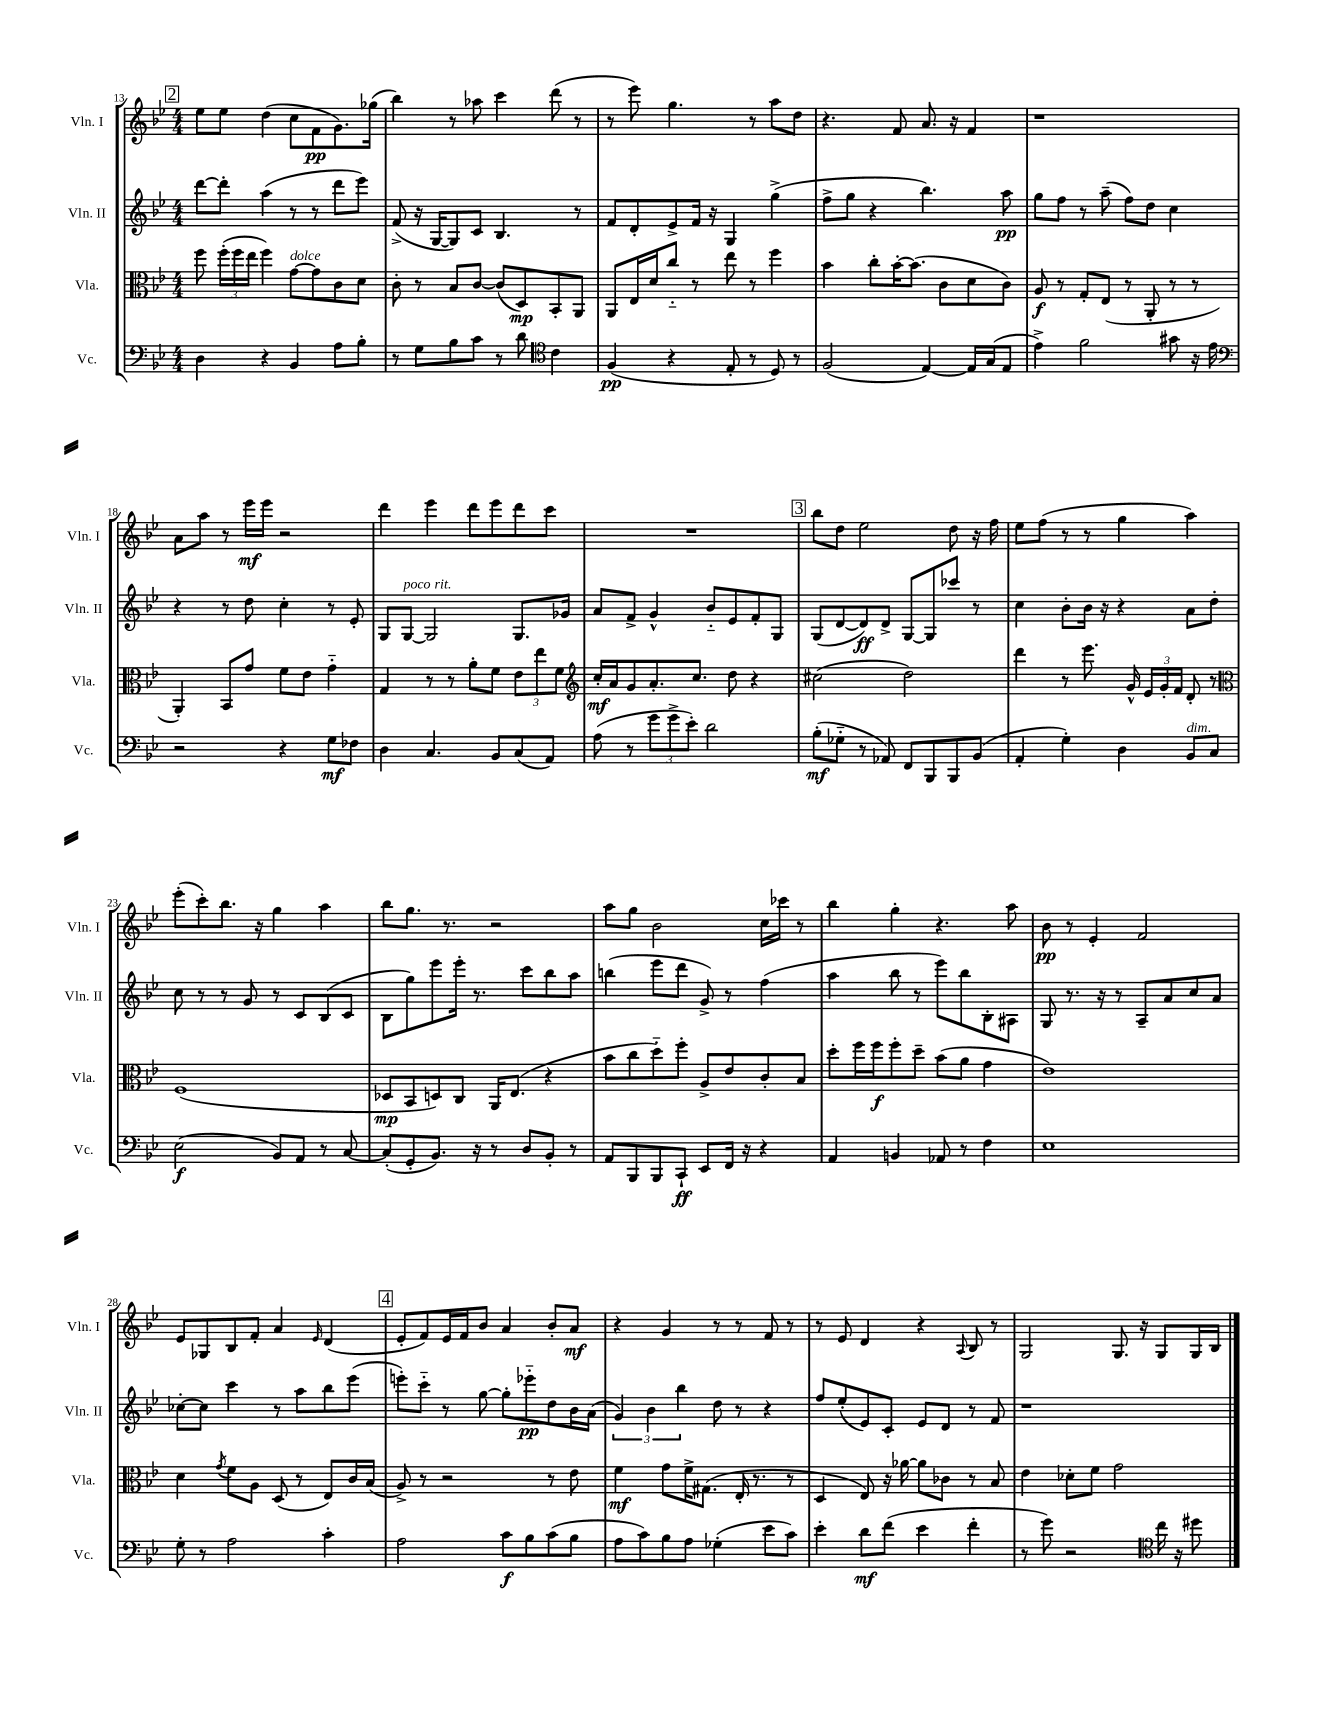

**kern	**kern	**kern	**kern
*staff4	*staff3	*staff2	*staff1
*clefF4	*clefC3	*clefG2	*clefG2
*k[b-e-]	*k[b-e-]	*k[b-e-]	*k[b-e-]
*M4/4	*M4/4	*M4/4	*M4/4
4D\	8ff\	[8ddd\L	8ee-\L
.	(24ff'\LL	8ddd'\]J	8ee-\J
.	24ff\	.	.
.	24ee-\JJ	.	.
4r	4ff\)	(4aa\	(4dd\
4BB-/	[8g\L	8r	8cc\L
.	8g\]	8r	8f\
8A\L	8c\	8ddd\L	8.g\)
8B-'\J	8d\J	8eee-\J)	.
.	.	.	(16gg-\Jk
=	=	=	=
8r	8c'\	(8f^/	4bb-\)
8G\L	8r	16r	.
.	.	[16G/LK	.
8B-\	8B-/L	8G/])	8r
8c\J	[8c/J	8c/J	8aa-\
8r	(8c/]L	4.B-/	4ccc\
8d\	8D/)	.	.
*clefC4	*	*	*
4c\	8BB-'/	.	(8ddd\
.	8AA/J	8r	8r
=	=	=	=
(4F/	8AA/L	8f/L	8r
.	16E-/L	8d'/	8eee-\)
.	16d/J	.	.
4r	8cc'~/J	8e-^/	4.gg\
.	8r	16f/Jk	.
.	.	16r	.
8E-'/	8ee-\	4G/	.
8r	8r	.	8r
8D/)	4ff\	(4gg^\	8aa\L
8r	.	.	8dd\J
=	=	=	=
(2F/	4b-\	8ff^\L	4.r
.	.	8gg\J	.
.	8cc'\L	4r	.
.	[16b-'\K	.	8f/
.	(8.b-\]J	.	.
[4E-/)	.	4.bb-\)	8.a/
.	8c\L	.	.
.	.	.	16r
16E-/]LL	8d\	.	4f/
(16G/J	.	.	.
8E-/J	8c\J)	8aa\	.
=	=	=	=
4e-^\)	8A/	8gg\L	1r
.	8r	8ff\J	.
2f\	8G'/L	8r	.
.	(8E-/J	(8aa~\	.
.	8r	8ff\L)	.
.	8AA'/	8dd\J	.
8g#\	8r	4cc\	.
16r	8r	.	.
16e-\	.	.	.
=	=	=	=
*clefF4	*	*	*
2r	4AA'/)	4r	8a\L
.	.	.	8aa\J
.	8BB-/L	8r	8r
.	8g/J	8dd\	16eee-\LL
.	.	.	16eee-\JJ
4r	8f\L	4cc'\	2r
.	8e-\J	.	.
8G\L	4g'~\	8r	.
8F-\J	.	8e-'/	.
=	=	=	=
4D\	4G/	8G/L	4ddd\
.	.	[8G/J	.
4.C/	8r	2G/]	4eee-\
.	8r	.	.
.	8a'\L	.	8ddd\L
8BB-/L	8f\J	.	8eee-\
(8C/	12e-\L	8.G/L	8ddd\
.	12ee-\	.	.
8AA/J)	.	.	8ccc\J
.	12f\J	.	.
.	.	16g-/Jk	.
=	=	=	=
*	*clefG2	*	*
(8A\	16cc'/LL	8a/L	1r
.	16a/J	.	.
8r	8g/	8f^/J	.
12g\L	8.a'/	4g^^/	.
12g^\	.	.	.
12e-'\J)	.	.	.
.	8.cc/J	.	.
2d\	.	8b-'~/L	.
.	8dd\	8e-/	.
.	4r	8f'/	.
.	.	8G/J	.
=	=	=	=
(8B-'\L	(2cc#\	(8G/L	8bb-\L
8G-'~\J	.	[8d/	8dd\J
8r	.	8d/])	2ee-\
8AA-/)	.	8d^/J	.
8FF/L	2dd\)	[8G/L	.
8BBB-/	.	8G/]	.
8BBB-/	.	8ccc-/J	8dd\
(8BB-/J	.	8r	16r
.	.	.	16ff\
=	=	=	=
4AA'/	4ddd\	4cc\	8ee-\L
.	.	.	(8ff\J
4G'\)	8r	8b-'\L	8r
.	8.eee-\	16b-\Jk	8r
.	.	16r	.
4D\	.	4r	4gg\
.	16g^^/	.	.
.	24e-/LL	.	.
.	24g'/	.	.
.	24f/JJ	.	.
8BB-/L	8d'/	8a\L	4aa\)
8C/J	8r	8dd'\J	.
=	=	=	=
*	*clefC3	*	*
(2E-\	(1F	8cc\	(8eee-'\L
.	.	8r	8ccc'\)
.	.	8r	8.bb-\J
.	.	8g/	.
.	.	.	16r
8BB-/L)	.	8r	4gg\
8AA/J	.	8c/L	.
8r	.	(8B-/	4aa\
[8C/	.	8c/J	.
=	=	=	=
(8C'/]L	8D-/L	8B-\L	8bb-\L
8GG'/	8BB-/	8gg\)	8.gg\J
8.BB-/J)	8D/)	8eee-\	.
.	.	.	8.r
.	8C/J	16eee-'\Jk	.
16r	.	8.r	.
8r	16AA/LK	.	2r
.	(8.E-/J	.	.
8D/L	.	8ccc\L	.
8BB-'/J	4r	8bb-\	.
8r	.	8aa\J	.
=	=	=	=
8AA/L	8b-\L	(4bb\	8aa\L
8BBB-/	8cc\	.	8gg\J
8BBB-/	8dd'~\)	8eee-\L	2b-\
8CC`/J	8ff'\J	8ddd\J	.
8EE-/L	8A^/L	8g^/)	.
16FF/Jk	8e-/	8r	.
16r	.	.	.
4r	8c'/	(4ff\	16cc\LL
.	.	.	16ccc-\JJ
.	8B-/J	.	8r
=	=	=	=
4AA/	8dd'\L	4aa\	4bb-\
.	16ff\L	.	.
.	16ff\J	.	.
4BB/	8ff'\	8bb-\	4gg'\
.	8dd~\J	8r	.
8AA-/	(8b-\L	8eee-\L)	4.r
8r	8a\J	8bb-\	.
4F\	4g\	8B-'\	.
.	.	8A#\J	8aa\
=	=	=	=
1E-	1e-)	8G/	8b-\
.	.	8.r	8r
.	.	.	4e-'/
.	.	16r	.
.	.	8r	.
.	.	8A~/L	2f/
.	.	8a/	.
.	.	8cc/	.
.	.	8a/J	.
=	=	=	=
8G'\	4d\	[8cc-'\L	8e-/L
8r	.	8cc-\]J	8G-/
.	8qg/	.	.
2A\	8f\L	4ccc\	8B-/
.	8A\J	.	8f'/J
.	(8D/	8r	4a/
.	8r	8aa\L	.
.	.	.	16qqe-/
4c'\	8E-/L)	8bb-\	(4d/
.	16c/L	(8eee-\J	.
.	(16B-/JJ	.	.
=	=	=	=
2A\	8A^/)	8eee'\L)	8e-'/L
.	8r	8ccc'~\J	8f/)
.	2r	8r	16e-/L
.	.	.	16f/J
.	.	[8gg\	8b-/J
8c\L	.	8gg'\]L	4a/
8B-\	.	8eee-'~\	.
(8c\	8r	8dd\	8b-'/L
8B-\J	8e-\	16b-\L	8a/J
.	.	(16a\JJ	.
=	=	=	=
8A\L	4f\	6g/)	4r
8c\)	.	.	.
.	.	6b-\	.
8B-\	8g\L	.	4g/
.	.	6bb-\	.
8A\J	16f^\K	.	.
.	(8.G#\J	.	.
(4G-'\	.	8dd\	8r
.	16E-'/	8r	8r
.	8.r	.	.
8e-\L	.	4r	8f/
8c\J)	8r	.	8r
=	=	=	=
4e-'\	4D/	8ff/L	8r
.	.	(8ee-'/	8e-/
8d\L	8E-/)	8e-/)	4d/
(8f\J	16r	8c'/J	.
.	[16a-\	.	.
4e-\	8a-\]L	8e-/L	4r
.	8c-\J	8d/J	.
.	.	.	8qqA/
4f'\	8r	8r	8B-/
.	8B-/	8f/	8r
=	=	=	=
8r	4e-\	1r	2G/
8g\)	.	.	.
2r	8d-'\L	.	.
.	8f\J	.	.
.	2g\	.	8.G/
.	.	.	16r
*clefC4	*	*	*
16cc\	.	.	8G/L
16r	.	.	.
8dd#\	.	.	16G/L
.	.	.	16B-/JJ
==	==	==	==
*-	*-	*-	*-
